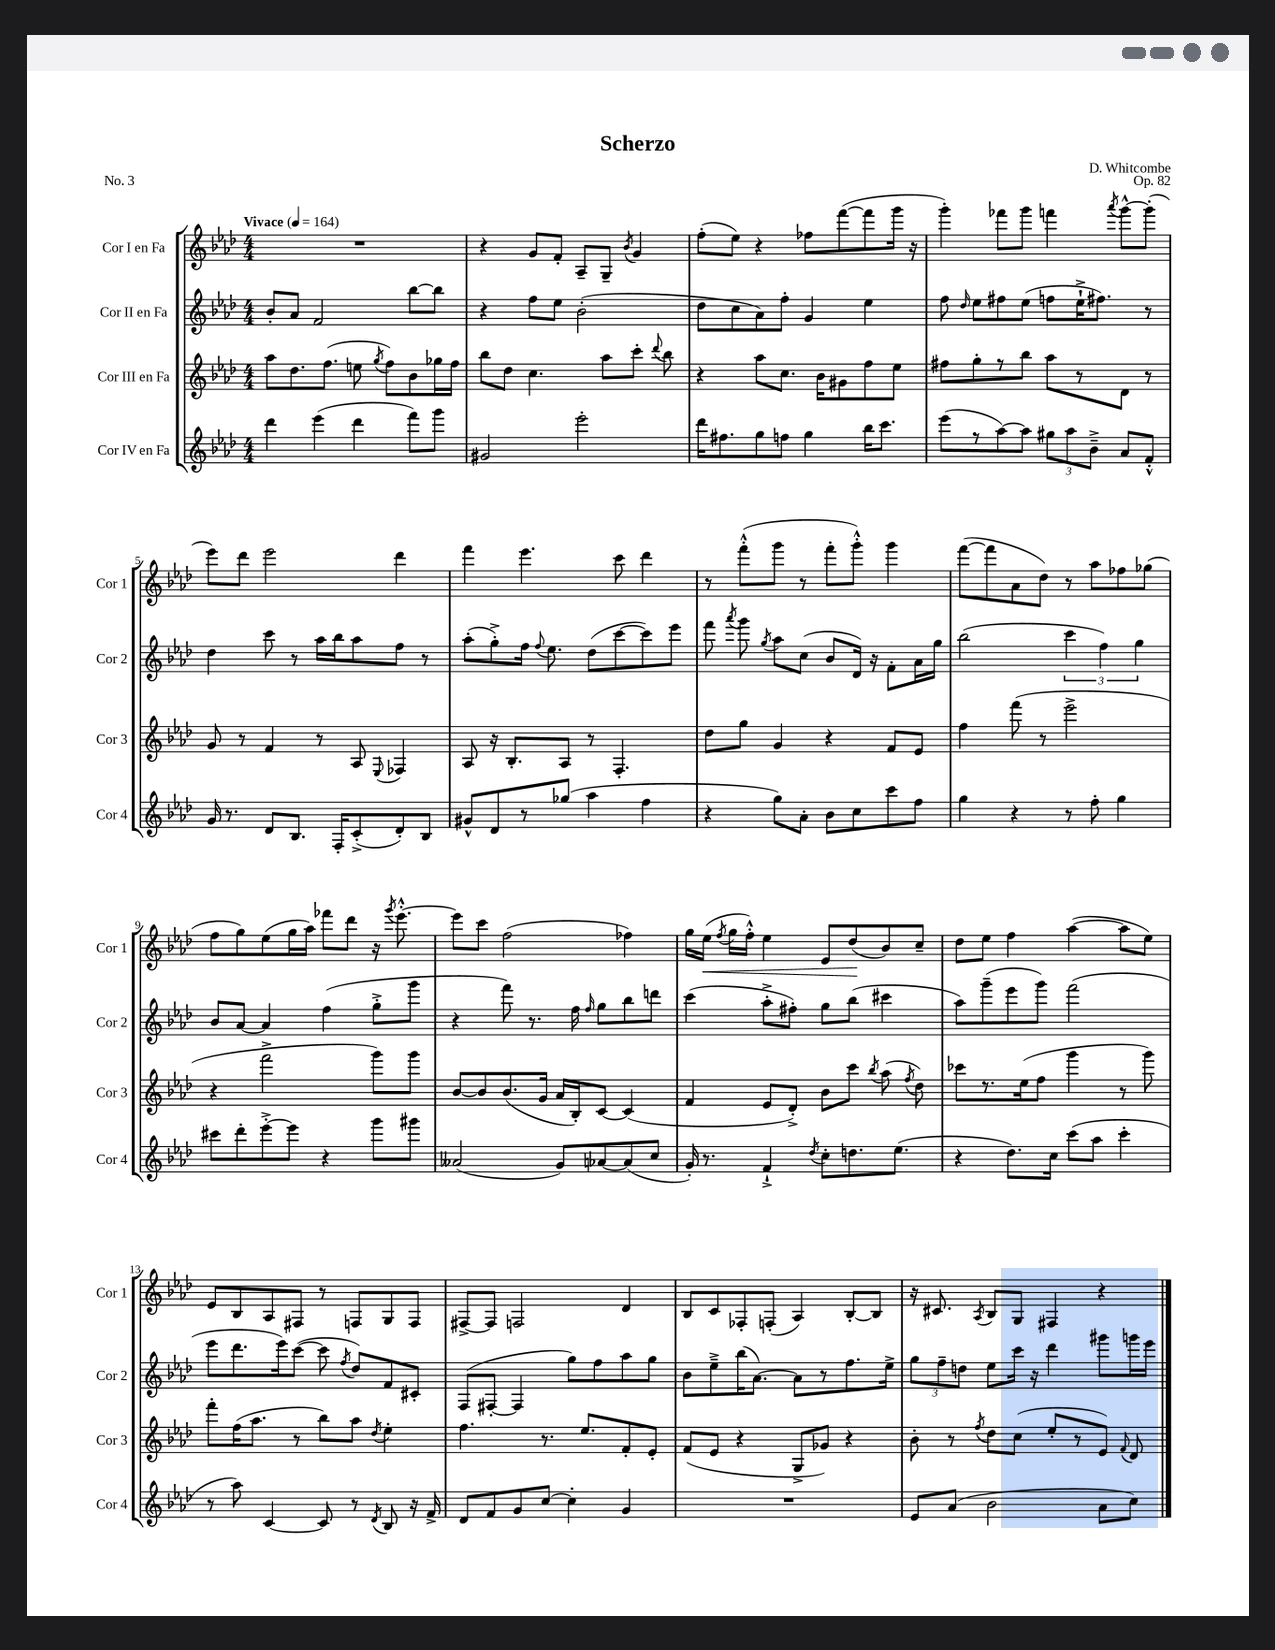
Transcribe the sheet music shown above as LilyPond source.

\header { title = "Scherzo" composer = "D. Whitcombe" opus = "Op. 82" piece = "No. 3" }
<<
\new StaffGroup <<
\new Staff = "s0" \with { instrumentName = "Cor I en Fa" shortInstrumentName = "Cor 1" } {
    \clef treble \key aes \major \numericTimeSignature \time 4/4 \tempo "Vivace" 4 = 164
    \autoBeamOff R1 |
    r4 g'8[ f'8]-. aes8[-- g8]-- \acciaccatura { bes'8 } g'4 |
    f''8[-.( ees''8]) r4 fes''8[ f'''8~( f'''8 g'''16] r16 |
    g'''4-.) fes'''8[ g'''8] f'''4 \acciaccatura { aes'''8 } g'''8[~-^ g'''8]-.( |
    ees'''8[) des'''8] ees'''2 des'''4 |
    f'''4 ees'''4. c'''8 des'''4 |
    r8 f'''8[-.-^( g'''8] r8 f'''8[-. g'''8]-.-^) g'''4 |
    f'''8[~( f'''8 aes'8 des''8]) r8 aes''8[ fes''8 ges''8]( |
    f''8[ g''8) ees''8( g''16 aes''16]) fes'''8[ des'''8] r16 \acciaccatura { g'''8 } ees'''8.~-.-^ |
    ees'''8[ c'''8] f''2( fes''4) |
    g''16[ ees''16]\<( \acciaccatura { f''8 } g''16[ f''16]-.-^) ees''4 ees'8[ des''8\!( bes'8) c''8]-- |
    des''8[ ees''8] f''4 aes''4~( aes''8[ ees''8]) |
    ees'8[ bes8 aes8 fis8] r8 f8[ g8 f8] |
    fis8[~-> fis8] f2 des'4 |
    bes8[ c'8 fes8-. f8]-.( aes4) bes8[~-. bes8] |
    r16 cis'8. \acciaccatura { aes8 } bes8[ g8] fis4 r4 \bar "|." |
}
\new Staff = "s1" \with { instrumentName = "Cor II en Fa" shortInstrumentName = "Cor 2" } {
    \clef treble \key aes \major \numericTimeSignature \time 4/4
    \autoBeamOff bes'8[-. aes'8] f'2 bes''8[~ bes''8] |
    r4 f''8[ ees''8] bes'2-.( |
    des''8[ c''8 aes'8) f''8]-. g'4 ees''4 |
    f''8 \grace { des''16 } ees''8[ fis''8 ees''8]( f''8[ ees''16-!-> fis''8.]) r8 |
    des''4 c'''8 r8 aes''16[ bes''16 aes''8 f''8] r8 |
    aes''8[-.( g''8-.->) f''16] \appoggiatura { f''8 } ees''8. des''8[( c'''8~ c'''8) ees'''8] |
    f'''8 \acciaccatura { aes'''8 } g'''8 \acciaccatura { g''8 } aes''8[ c''8]( bes'8[ des'16]) r16 f'8[-. aes'16 g''16] |
    bes''2( \tuplet 3/2 { c'''4 f''4) g''4 } |
    bes'8[ aes'8]~ aes'4 f''4( g''8[-.-> g'''8] |
    r4 f'''8) r8. f''16 \grace { f''16 } g''8[ bes''8 d'''8] |
    c'''4( aes''8[-.-> fis''8]-.) g''8[ bes''8]( cis'''4 |
    aes''8[) g'''8--( ees'''8 g'''8]) f'''2( |
    ees'''8[ des'''8. ees'''16) c'''8]~( c'''8 \acciaccatura { f''8 } des''8[) f'8 cis'8]-. |
    f8[( fis8]~-. fis4 g''8[) f''8 aes''8 g''8] |
    bes'8[ ees''8---> bes''16( aes'8.]~) aes'8[ r8 f''8. ees''16]-> |
    \tuplet 3/2 { g''8[ f''8-- d''8] } ees''8[ c'''16] r16 des'''4 gis'''8[ g'''16 ees'''16] \bar "|." |
}
\new Staff = "s2" \with { instrumentName = "Cor III en Fa" shortInstrumentName = "Cor 3" } {
    \clef treble \key aes \major \numericTimeSignature \time 4/4
    \autoBeamOff aes''8[ des''8. f''8.]( e''8 \acciaccatura { g''8 } f''8[) bes'8 ges''16 f''16] |
    bes''8[ des''8] c''4. aes''8[ c'''8]-. \appoggiatura { des'''8 } bes''8 |
    r4 aes''8[ c''8.] bes'16[ gis'8 f''8 ees''8] |
    fis''8[ g''8-. r8 bes''8] aes''8[ r8 des'8] r8 |
    g'8 r8 f'4 r8 aes8 \appoggiatura { ees8 } fes4 |
    aes8 r16 bes8.[-. aes8] r8 f4.-. |
    des''8[ g''8] g'4 r4 f'8[ ees'8] |
    f''4 f'''8( r8 ees'''2-> |
    r4 f'''2-> g'''8[) g'''8] |
    bes'8[~ bes'8 bes'8.( g'16] aes'16[ bes16-.) c'8]~ c'4( |
    f'4 ees'8[ des'8]-.->) bes'8[ c'''8] \acciaccatura { bes''8 } aes''8( \acciaccatura { f''8 } des''8) |
    ces'''8[ r8. ees''16( f''8] g'''4 r8 g'''8) |
    f'''8[-. f''16( aes''8.] r8 bes''8[) aes''8] \acciaccatura { des''8 } ees''4-. |
    f''4. r8. ees''8.[ f'8-. ees'8]-. |
    f'8[( ees'8] r4 g8[-> ges'8]) r4 |
    bes'8-. r8 \acciaccatura { f''8 } des''8[ c''8]( ees''8[-. r8 ees'8]) \appoggiatura { f'8 } des'8 \bar "|." |
}
\new Staff = "s3" \with { instrumentName = "Cor IV en Fa" shortInstrumentName = "Cor 4" } {
    \clef treble \key aes \major \numericTimeSignature \time 4/4
    \autoBeamOff des'''4 ees'''4( des'''4 f'''8[) g'''8] |
    gis'2 ees'''2-. |
    des'''16[ fis''8. g''8 f''8] g''4 bes''16[ c'''8.] |
    ees'''8[( r8 aes''8~) aes''8] \tuplet 3/2 { gis''8[ aes''8 bes'8]---> } aes'8[ f'8]-.-^ |
    g'16 r8. des'8[ bes8.] f16[-. c'8-.->( des'8-.) bes8] |
    gis'8[-^ des'8 r8 ges''8]( aes''4 f''4 |
    r4 g''8[) aes'8]-. bes'8[ c''8 c'''8 f''8] |
    g''4 r4 r8 f''8-. g''4 |
    cis'''8[ des'''8-. ees'''8~-.-> ees'''8] r4 g'''8[ gis'''8] |
    aeses'2( g'8[) aes'8~ aes'8( c''8] |
    g'16-.) r8. f'4-!-> \acciaccatura { des''8 } c''8[-. d''8. ees''8.]( |
    r4 des''8.[) c''16] c'''8[( aes''8] c'''4-. |
    r8 aes''8) c'4~ c'8 r8 \acciaccatura { des'8 } bes8 r16 f'16-> |
    des'8[ f'8 g'8 c''8]~ c''4-. g'4 |
    R1 |
    ees'8[ aes'8]( bes'2 aes'8[ c''8]) \bar "|." |
}
>>
>>
